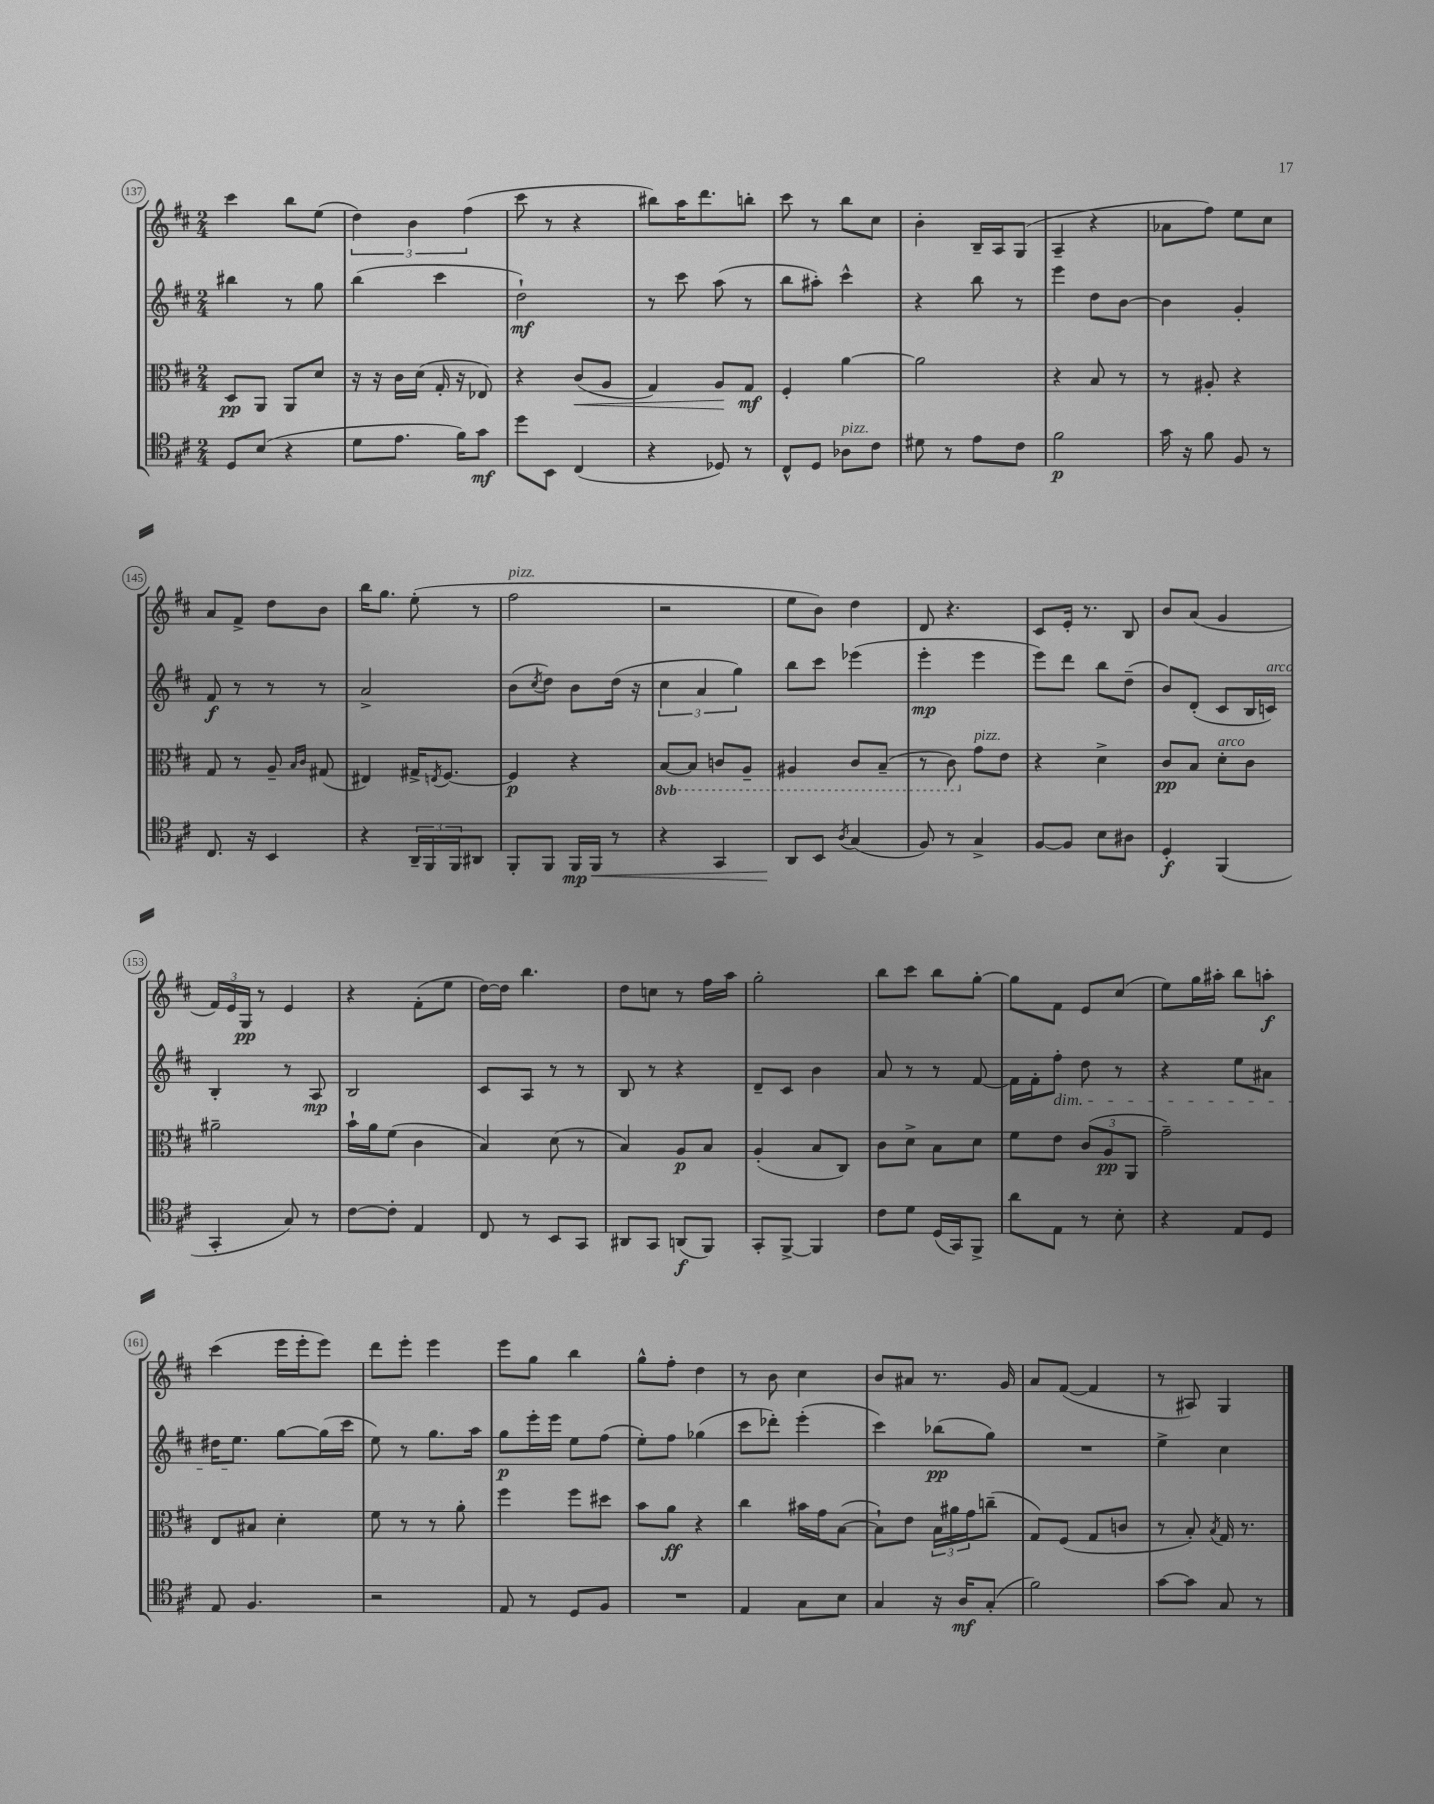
<<
\new StaffGroup <<
\new Staff = "s0" {
    \clef treble \key d \major \numericTimeSignature \time 2/4
    cis'''4 b''8 e''8( |
    \tuplet 3/2 { d''4) b'4 fis''4( } |
    cis'''8 r8 r4 |
    bis''8) a''16 d'''8. b''8-. |
    cis'''8 r8 b''8 cis''8 |
    b'4-. b16-- a16 g8( |
    a4-- r4 |
    aes'8 fis''8) e''8 cis''8 |
    a'8 fis'8-> d''8 b'8 |
    b''16 g''8. e''8-.( r8 |
    fis''2^\markup { \italic "pizz." } |
    r2 |
    e''8 b'8) d''4 |
    d'8 r4. |
    cis'8 e'16-. r8. b8 |
    b'8 a'8( g'4 |
    \tuplet 3/2 { fis'16) e'16 g16\pp } r8 e'4 |
    r4 fis'8-.( e''8 |
    d''16~) d''16 b''4. |
    d''8 c''8 r8 fis''16 a''16 |
    g''2-. |
    b''8 cis'''8 b''8 g''8~-. |
    g''8 fis'8 e'8 cis''8( |
    e''8) g''16 ais''16-. b''8 a''8-.\f |
    cis'''4( e'''16 e'''16-. e'''8) |
    d'''8 e'''8-. e'''4 |
    e'''8 g''8 b''4 |
    g''8-^ fis''8-. d''4 |
    r8 b'8 cis''4 |
    b'8 ais'8 r8. g'16 |
    a'8 fis'8~( fis'4 |
    r8 ais8) g4 \bar "|." |
}
\new Staff = "s1" {
    \clef treble \key d \major \numericTimeSignature \time 2/4
    bis''4 r8 g''8 |
    b''4( cis'''4 |
    d''2-!\mf) |
    r8 cis'''8 a''8( r8 |
    b''8 ais''8-.) cis'''4-^ |
    r4 b''8 r8 |
    e'''4 d''8 b'8~ |
    b'4 g'4-. |
    fis'8\f r8 r8 r8 |
    a'2-> |
    b'8( \acciaccatura { cis''8 } d''8) b'8 d''16( r16 |
    \tuplet 3/2 { cis''4 a'4 g''4) } |
    b''8 cis'''8 ees'''4( |
    e'''4-.\mp e'''4 |
    e'''8) d'''8 b''8 d''8--( |
    b'8) d'8-.( cis'8 b16 c'16^\markup { \italic "arco" }) |
    b4-. r8 a8\mp |
    b2 |
    cis'8 a8 r8 r8 |
    b8 r8 r4 |
    d'8-- cis'8 b'4 |
    a'8 r8 r8 fis'8~ |
    fis'16 fis'16-. fis''8-.\dim d''8 r8 |
    r4 e''8 ais'8 |
    dis''16 e''8.\! g''8~ g''16( cis'''16 |
    e''8) r8 g''8. a''16 |
    g''8\p e'''16-. e'''16 e''8 fis''8( |
    e''8-.) fis''8 ges''4( |
    cis'''8 des'''8-.) e'''4-.( |
    cis'''4) bes''8\pp( g''8) |
    R2 |
    e''4-> cis''4 \bar "|." |
}
\new Staff = "s2" {
    \clef alto \key d \major \numericTimeSignature \time 2/4 \set Staff.ottavationMarkups = #ottavation-simple-ordinals
    d8\pp a,8 a,8 d'8 |
    r16 r16 cis'16 d'16( g16-. r16 ees8) |
    r4 cis'8\<( a8 |
    g4) a8\! g8\mf |
    fis4-. a'4~ |
    a'2 |
    r4 b8 r8 |
    r8 ais8-. r4 |
    g8 r8 a8-- \grace { b16 cis'16 } gis8( |
    eis4) gis16-> \acciaccatura { e8 } fis8.~ |
    fis4\p r4 |
    \ottava #-1 b,8~ b,8 c8 a,8-- |
    ais,4 cis8 b,8--( |
    r8 cis8) \ottava #0 g'8^\markup { \italic "pizz." } e'8 |
    r4 d'4-> |
    cis'8\pp b8 d'8-.^\markup { \italic "arco" } cis'8 |
    ais'2-- |
    b'16-! a'16 fis'8( cis'4 |
    b4) d'8( r8 |
    b4) a8\p b8 |
    a4-.( b8 cis8) |
    cis'8 d'8-> b8 d'8 |
    fis'8 e'8 \tuplet 3/2 { cis'8( a8\pp a,8 } |
    g'2--) |
    e8 bis8 d'4-. |
    fis'8 r8 r8 a'8-. |
    fis''4 fis''8 dis''8 |
    b'8 a'8\ff r4 |
    cis''4 bis'16 g'16 b8~( |
    b8-!) e'8 \tuplet 3/2 { b16 ais'16 g'16 } c''8--( |
    g8) fis8( g8 c'8 |
    r8 b8-.) \acciaccatura { b8 } g16 r8. \bar "|." |
}
\new Staff = "s3" {
    \clef tenor \key d \major \numericTimeSignature \time 2/4
    d8 b8( r4 |
    d'8 e'8. fis'16) g'8\mf |
    d''8 b,8 cis4( |
    r4 des8) r8 |
    cis8-^ d8 aes8^\markup { \italic "pizz." } cis'8 |
    dis'8 r8 e'8 cis'8 |
    fis'2\p |
    g'16 r16 fis'8 fis8 r8 |
    cis8. r16 b,4 |
    r4 \tuplet 3/2 { a,16-- fis,16 fis,16 } ais,8 |
    fis,8-. fis,8 fis,16\mp fis,16\< r8 |
    r4 g,4 |
    a,8\! b,8 \acciaccatura { a8 } g4( |
    fis8) r8 g4-> |
    fis8~ fis8 b8 ais8 |
    d4-.\f fis,4( |
    g,4-. g8) r8 |
    cis'8~ cis'8-. e4 |
    cis8 r8 b,8 g,8 |
    ais,8 g,8 a,8\f( fis,8) |
    g,8-. fis,8~-> fis,4 |
    cis'8 d'8 d16( g,16) fis,8-> |
    a'8 e8 r8 b8-. |
    r4 e8 d8 |
    e8 fis4. |
    r2 |
    e8 r8 d8 fis8 |
    R2 |
    e4 g8 b8 |
    g4 r16 a16\mf g8-.( |
    fis'2) |
    g'8~ g'8 g8 r8 \bar "|." |
}
>>
>>
\layout { \context { \Score currentBarNumber = #137 \override BarNumber.stencil = #(make-stencil-circler 0.1 0.3 ly:text-interface::print) } }
